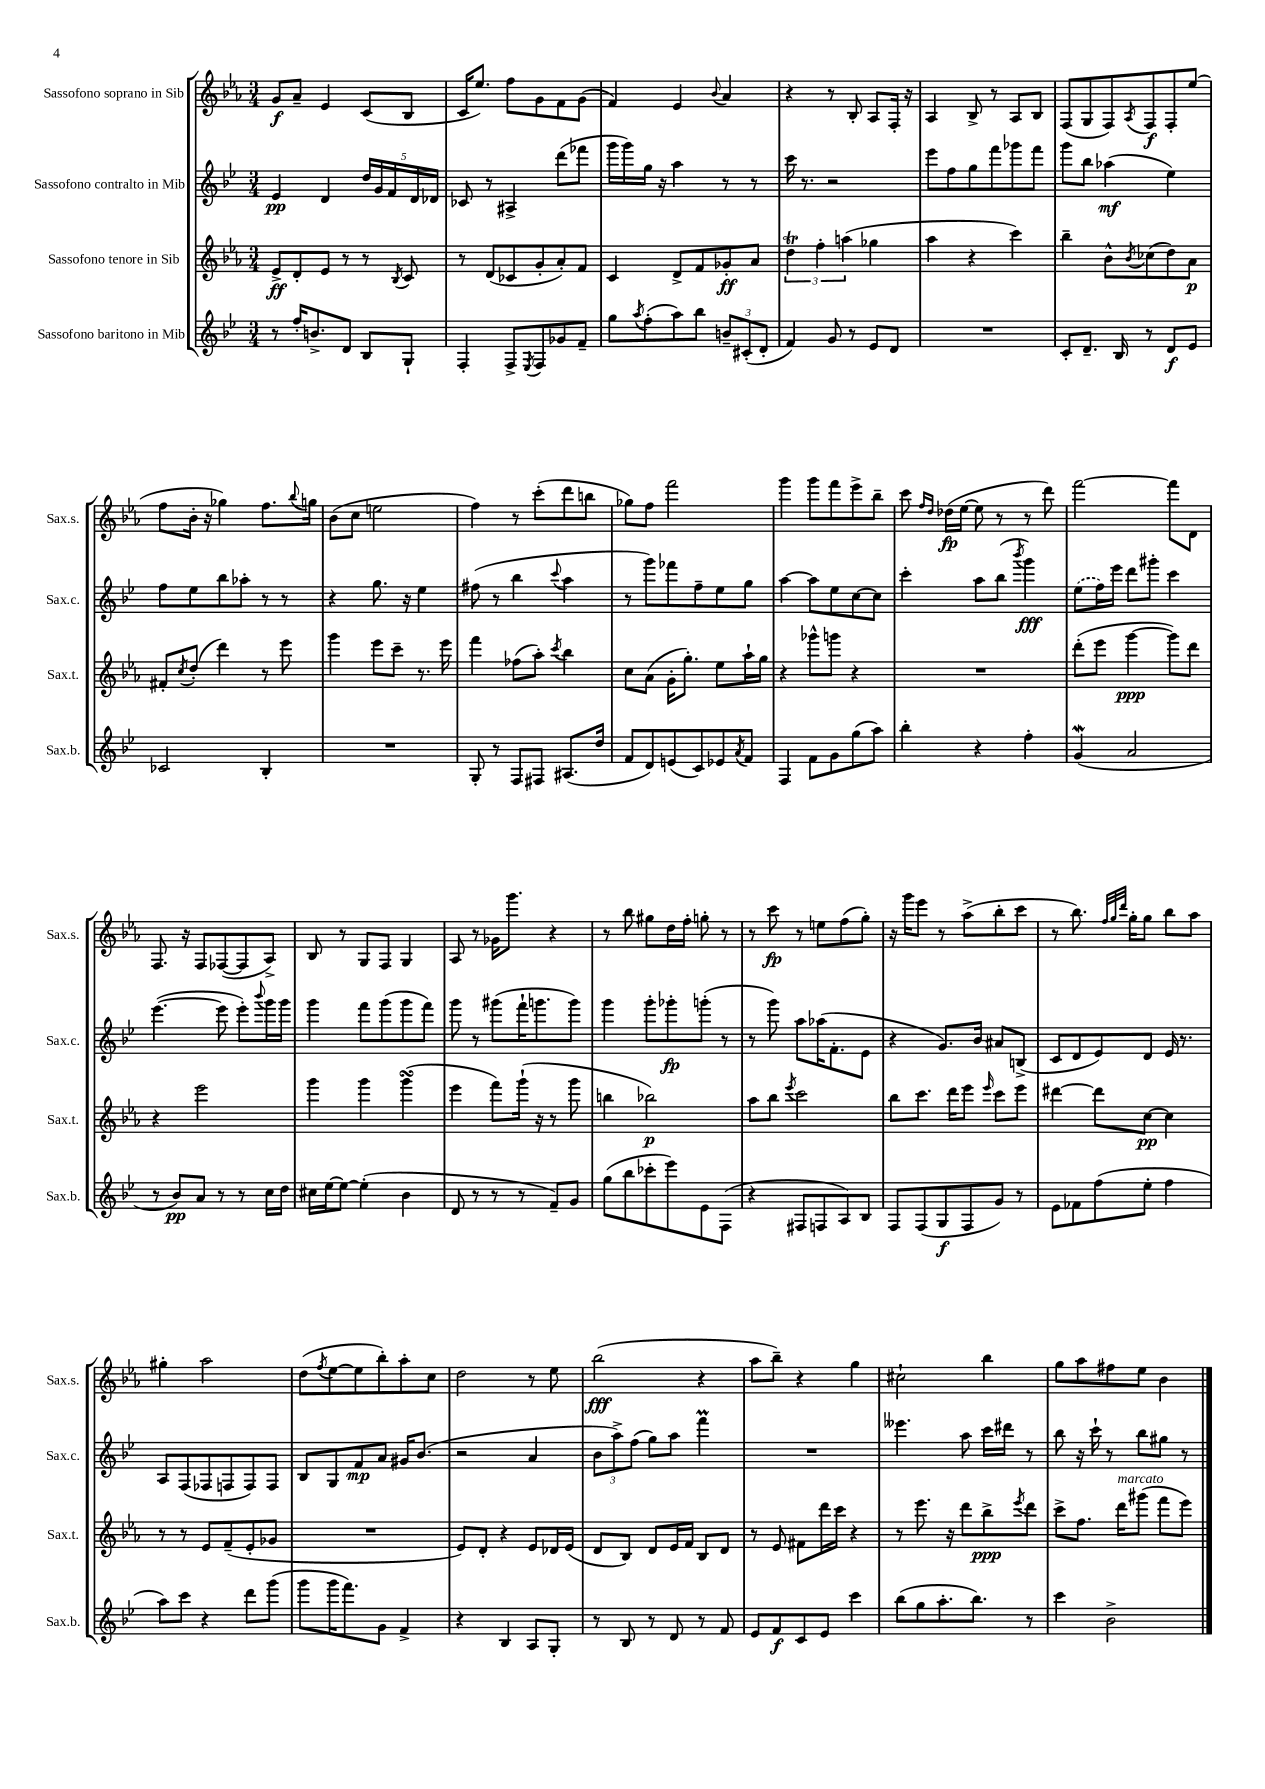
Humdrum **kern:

**kern	**kern	**kern	**kern
*staff4	*staff3	*staff2	*staff1
*clefG2	*clefG2	*clefG2	*clefG2
*k[b-e-]	*k[b-e-a-]	*k[b-e-]	*k[b-e-a-]
*M3/4	*M3/4	*M3/4	*M3/4
8r	8e-^/L	4e-/	8g/L
16ff'/LK	8d'/	.	8a-~/J
8.b^/	.	.	.
.	8e-/J	4d/	4e-/
8d/J	8r	.	.
8B-/L	8r	20dd/LL	(8c/L
.	.	20g/	.
.	.	20f/	.
.	8qB-/	.	.
8G`/J	8c/	.	8B-/J
.	.	20d/	.
.	.	20d-/JJ	.
=	=	=	=
4F'/	8r	8c-/	16c/LK
.	.	.	8.ee-/J)
.	(8d/L	8r	.
8F^/L	8c-/	4A#^/	8ff\L
8qE-/	.	.	.
8F/	8g'/	.	8g\
8g-/	8a-'/)	(8ddd\L	8f\
8f~/J	8f/J	8fff-\J	(8g\J
=	=	=	=
8gg\L	4c/	16ggg\LL	4f/)
.	.	16ggg\)	.
8qaa/	.	.	.
(8ff'\	.	16gg\JJ	.
.	.	16r	.
8aa\)	8d^/L	4aa\	4e-/
8bb-\J	8f/	.	.
.	.	.	8qqb-/
12b~/L	8g-'/	8r	4a-/
(12c#'/	.	.	.
.	8a-/J	8r	.
12d'/J	.	.	.
=	=	=	=
4f/)	6dd\	16ccc\	4r
.	.	8.r	.
.	6ff'\	.	.
8g/	.	2r	8r
.	(6aa\	.	.
8r	.	.	8B-'/
8e-/L	4gg-\	.	8A-/L
8d/J	.	.	16F'/Jk
.	.	.	16r
=	=	=	=
2.r	4aa-\	8eee-\L	4A-/
.	.	8ff\	.
.	4r	8gg\	8B-^/
.	.	8fff\	8r
.	4ccc\)	8ggg-\	8A-/L
.	.	8fff\J	8B-/J
=	=	=	=
8c'/L	4bb-~\	8ggg\L	(8F/L
8.d~/J	.	8bb-\J	8G/
.	8b-^^\L	(4aa-\	8F/)
16B-/	.	.	.
.	8qb-/	.	8qA-/
8r	(8cc-\	.	8F/
8d/L	8dd\)	4ee-\)	8F'/
8e-/J	8a-\J	.	(8ee-/J
=	=	=	=
2c-/	8f#'/L	8ff\L	8ff\L
.	8qcc/	.	.
.	(8dd'/J	8ee-\	16b-'\Jk
.	.	.	16r
.	4ddd\)	8bb-\	4gg-\)
.	.	8aa-'\J	.
4B-'/	8r	8r	8.ff\L
.	8eee-\	8r	.
.	.	.	8qqbb-/
.	.	.	16gg\Jk
=	=	=	=
2.r	4ggg\	4r	(8b-\L
.	.	.	8cc\J
.	8eee-\L	8.gg\	2ee\
.	8ccc~\J	.	.
.	.	16r	.
.	8.r	4ee-\	.
.	16eee-\	.	.
=	=	=	=
8G'/	4fff\	(8ff#\	4ff\)
8r	.	8r	.
8F/L	(8ff-\L	4bb-\	8r
8F#/J	8aa-'\J)	.	(8ccc'\L
.	8qccc/	8qqccc/	.
(8.A#/L	4bb-\	4aa\	8ddd\
.	.	.	8bb\J
16dd/Jk	.	.	.
=	=	=	=
8f/L	8cc\L	8r	8gg-\L)
8d/)	(8a-\J	8ggg\L)	8ff\J
(8e/	16g'\LK	8fff-\	2fff\
.	8.gg'\J)	.	.
8c/)	.	8ff~\	.
8e-/	8ee-\L	8ee-\	.
8qa/	.	.	.
8f/J	16aa-`\L	8gg\J	.
.	16gg\JJ	.	.
=	=	=	=
4F/	4r	[4aa\	4ggg\
8f\L	8ggg-^^\L	8aa\]L	8ggg\L
8g\	8ggg\J	8ee-\	8fff\
(8gg\	4r	[8cc\	8eee-^\
8aa\J)	.	8cc\]J	8bb-~\J
=	=	=	=
4bb-'\	2.r	4ccc'\	8ccc\
.	.	.	16qqff/LL
.	.	.	16qqdd/JJ
.	.	.	(16dd-\LL
.	.	.	[16ee-\JJ
4r	.	8aa\L	8ee-\]
.	.	(8bb-\J	8r
.	.	8qbbb-/	.
4ff'\	.	4ggg\)	8r
.	.	.	8ddd\)
=	=	=	=
(4g/	(8ddd'\L	(8ee-\L	[2fff\
.	8eee-\J	16ff\L)	.
.	.	16eee-\JJ	.
2a/	[4ggg\	8ddd\L	.
.	.	8ggg#'\J	.
.	8ggg\]L)	4ccc\	8fff\]L
.	8ddd\J	.	8d\J
=	=	=	=
8r	4r	([4.eee-\	8.F/
8b-/L)	.	.	.
.	.	.	16r
8a/J	2eee-\	.	8F/L
8r	.	8eee-\]	([8F-/
8r	.	8eee-'\L)	8F-/]
.	.	8qqbbb-/	.
16cc\LL	.	16ggg\L	8A-^/J)
16dd\JJ	.	16ggg\JJ	.
=	=	=	=
16cc#\LL	4ggg\	4ggg\	8B-/
[16ee-\J	.	.	.
8ee-\_J	.	.	8r
(4ee-'\]	4ggg\	8fff\L	8G/L
.	.	(8ggg\	8F/J
4b-\	(4ggg\	8ggg\	4G/
.	.	8fff\J)	.
=	=	=	=
8d/	4eee-\	8ggg\	8A-/
8r	.	8r	8r
8r	8fff\L)	(8ggg#\L	16g-\LK
.	.	.	8.ggg\J
8r	(16ggg`\Jk	16fff`\K	.
.	16r	8.ggg\	.
8f~/L)	8r	.	4r
8g/J	8ggg\	8ggg\J)	.
=	=	=	=
(8gg\L	4bb\	4ggg\	8r
8bb-\	.	.	8bb-\
8ccc-'\	2bb-\)	8ggg'\L	8gg#\L
8eee-\)	.	8ggg-'\	16dd\L
.	.	.	16ff'\JJ
8e-\	.	(8ggg'\J	8gg'\
(8F\J	.	8r	8r
=	=	=	=
4r	8aa-\L	8r	8r
.	8bb-\J	8ggg\)	8ccc\
.	8qeee-/	.	.
8F#/L	2ccc\	8aa\L	8r
8F/	.	(16aa-\K	8ee\L
.	.	8.f'\	.
8A/)	.	.	(8ff\
8B-/J	.	8e-\J	8gg'\J)
=	=	=	=
8F/L	8bb-\L	4r	16r
.	.	.	16ggg\LK
(8F/	8.ccc\J	.	8eee-\J
8G/	.	8.g/L)	8r
.	16ddd\LK	.	.
8F/	8eee-\J	.	(8aa-^\L
.	.	16b-/Jk	.
.	16qqeee-/	.	.
8g/J)	8ccc\L	8a#/L	8bb-'\
8r	8eee-\J	(8B^/J	8ccc\J
=	=	=	=
8e-\L	[4ddd#\	8c/L	8r
8f-\	.	8d/	8.bb-\)
(8ff\	8ddd#\]L	8e-/)	.
.	.	.	32qqff/LLL
.	.	.	32qqgg/
.	.	.	32qqddd/JJJ
.	.	.	16gg'\LK
8ee-'\J	[8cc\J	8d/J	8gg\J
4ff\	4cc\]	16e-/	8bb-\L
.	.	8.r	.
.	.	.	8aa-\J
=	=	=	=
8aa\L)	8r	8A/L	4gg#'\
8ccc\J	8r	(8F/	.
4r	8e-/L	8F-/	2aa-\
.	(8f~/	8F/	.
8ddd\L	8e-'/	8F/)	.
(8ggg\J	8g-/J	8F/J	.
=	=	=	=
8ggg\L	2.r	8B-/L	(8dd\L
.	.	.	8qff/
16ggg\K	.	8G/	[8ee-\
8.fff\)	.	.	.
.	.	8f/	8ee-\]
8g\J	.	8a/J	8bb-'\)
4f^/	.	16g#/LK	8aa-'\
.	.	(8.b-/J	.
.	.	.	8cc\J
=	=	=	=
4r	8e-/L)	2r	2dd\
.	8d'/J	.	.
4B-/	4r	.	.
8A/L	8e-/L	4a/	8r
8G'/J	16d-/L	.	8ee-\
.	(16e-/JJ	.	.
=	=	=	=
8r	8d/L	12b-\L	(2bb-\
.	.	12aa^\)	.
8B-/	8B-/J)	.	.
.	.	(12ff\J	.
8r	8d/L	8gg\L)	.
8d/	16e-/L	8aa\J	.
.	16f/JJ	.	.
8r	8B-/L	4fff\	4r
8f/	8d/J	.	.
=	=	=	=
8e-/L	8r	2.r	8aa-\L
8f/	8e-/	.	8bb-~\J)
8c/	8f#\L	.	4r
8e-/J	16ddd\L	.	.
.	16ccc\JJ	.	.
4ccc\	4r	.	4gg\
=	=	=	=
(8bb-\L	8r	4.eee--\	2cc#`\
8gg\	8.eee-\	.	.
8.aa'\	.	.	.
.	16r	.	.
.	8ddd\L	8aa\	.
8.bb-\J)	.	.	.
.	8bb-^\	16ccc\LL	4bb-\
.	.	16ddd#\JJ	.
.	8qeee-/	.	.
8r	8ddd\J	8r	.
=	=	=	=
4ccc\	8ccc^\L	8bb-\	8gg\L
.	8.ff\J	16r	8aa-\
.	.	16ccc`\	.
2b-^\	.	8r	8ff#\
.	16ddd\LK	.	.
.	(8ggg#\J	8bb-\L	8ee-\J
.	8fff\L	8gg#\J	4b-\
.	8eee-\J)	8r	.
==	==	==	==
*-	*-	*-	*-
